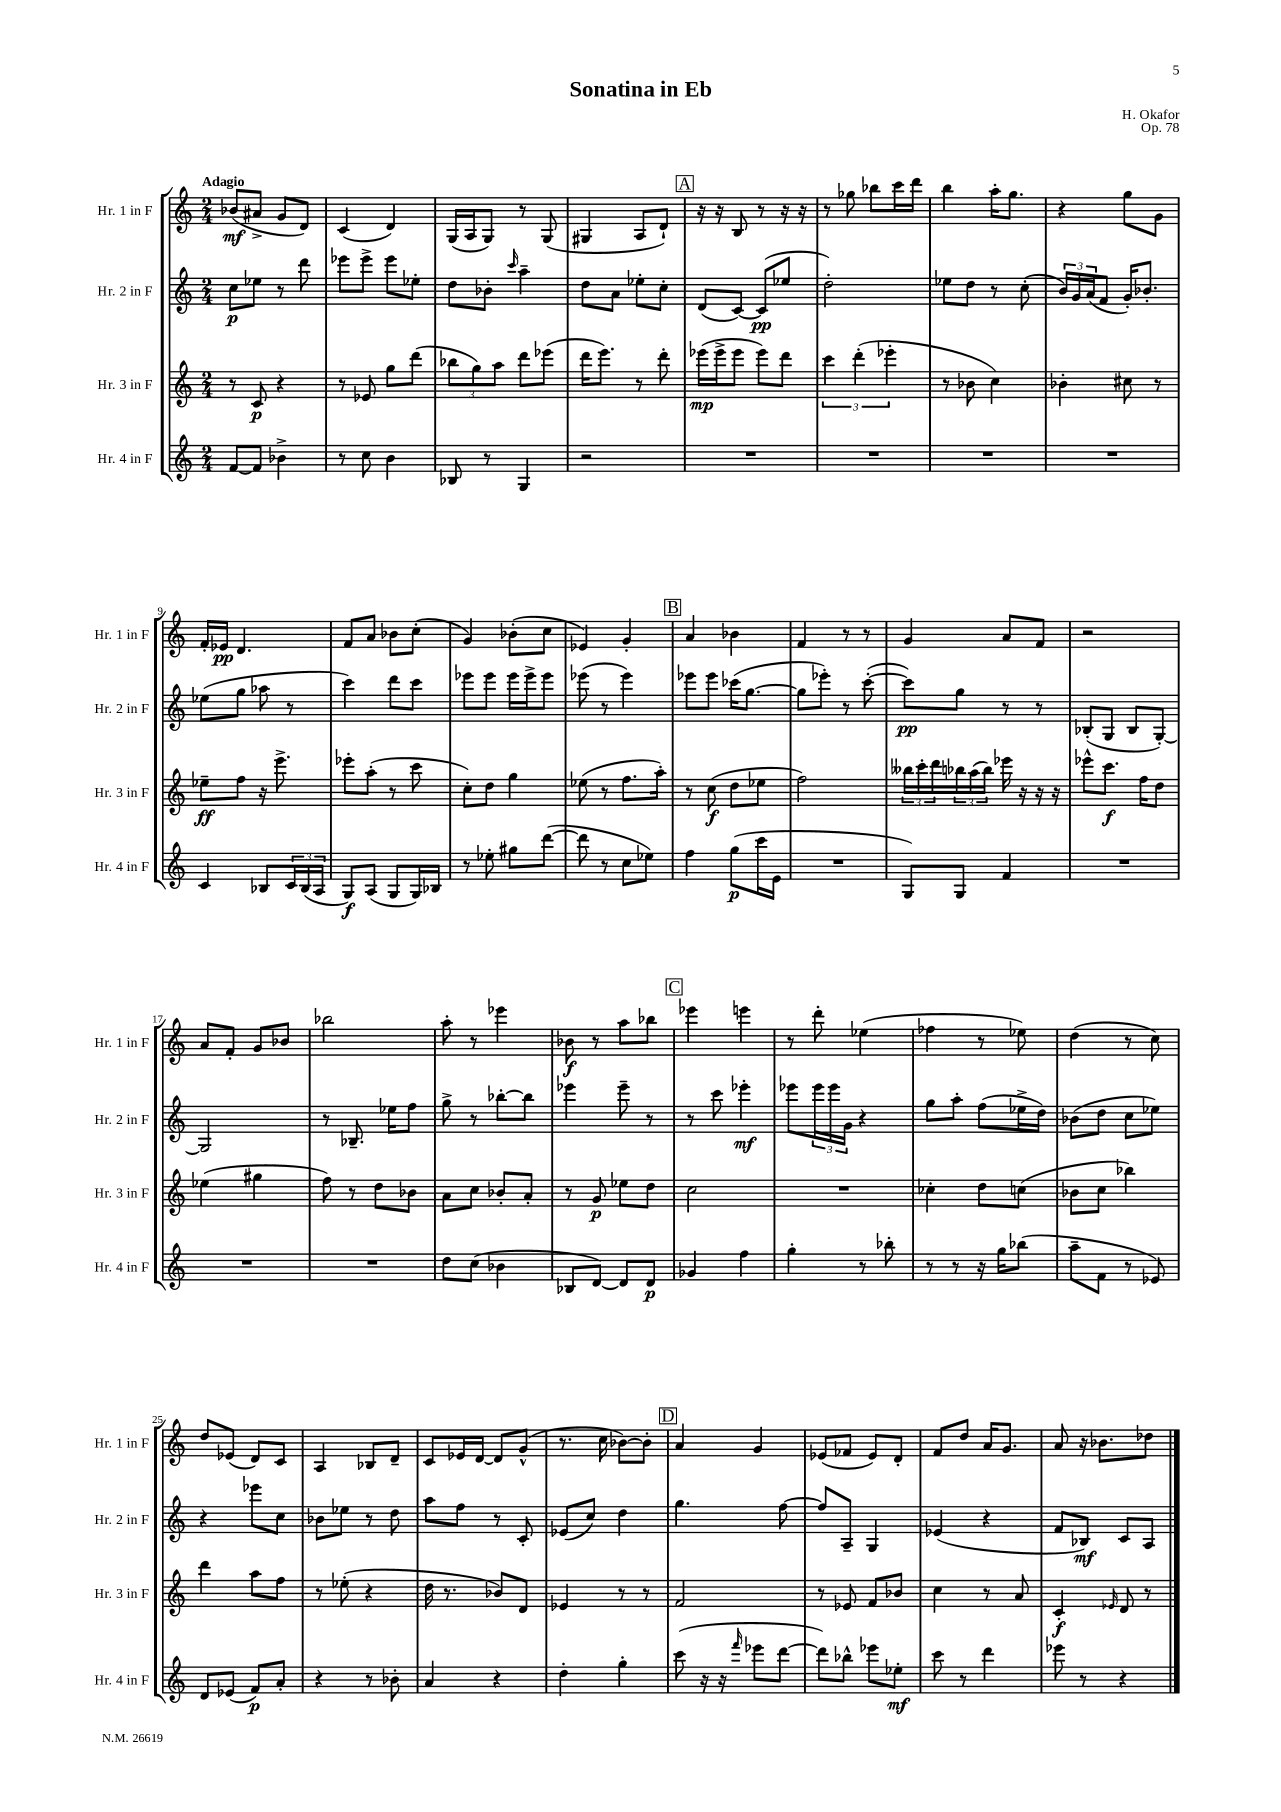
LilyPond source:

\header { title = "Sonatina in Eb" composer = "H. Okafor" opus = "Op. 78" }
<<
\new StaffGroup <<
\new Staff = "s0" \with { instrumentName = "Hr. 1 in F" shortInstrumentName = "Hr. 1 in F" } {
    \clef treble \key c \major \numericTimeSignature \time 2/4 \tempo "Adagio"
    bes'8\mf( ais'8-> g'8 d'8) |
    c'4( d'4) |
    g16( a16 g8) r8 g8( |
    gis4 a8 d'8-!) |
    \mark \markup { \box "A" } r16 r16 b8 r8 r16 r16 |
    r8 ges''8 bes''8 c'''16 d'''16 |
    b''4 a''16-. g''8. |
    r4 g''8 g'8 |
    f'16-. ees'16\pp d'4. |
    f'8 a'8 bes'8 c''8-.( |
    g'4) bes'8-.( c''8 |
    ees'4) g'4-. |
    \mark \markup { \box "B" } a'4 bes'4 |
    f'4 r8 r8 |
    g'4 a'8 f'8 |
    r2 |
    a'8 f'8-. g'8 bes'8 |
    bes''2 |
    a''8-. r8 ees'''4 |
    bes'8\f r8 a''8 bes''8 |
    \mark \markup { \box "C" } ees'''4 e'''4 |
    r8 d'''8-. ees''4( |
    fes''4 r8 ees''8) |
    d''4( r8 c''8) |
    d''8 ees'8( d'8) c'8 |
    a4 bes8 d'8-- |
    c'8 ees'16 d'16~ d'8 g'8-^( |
    r8. c''16 bes'8~) bes'8-. |
    \mark \markup { \box "D" } a'4 g'4 |
    ees'8( fes'8 ees'8) d'8-. |
    f'8 d''8 a'16 g'8. |
    a'8 r16 bes'8. des''8 \bar "|." |
}
\new Staff = "s1" \with { instrumentName = "Hr. 2 in F" shortInstrumentName = "Hr. 2 in F" } {
    \clef treble \key c \major \numericTimeSignature \time 2/4
    c''8\p ees''8 r8 d'''8 |
    ees'''8 ees'''8-> ees'''8 ees''8-. |
    d''8 bes'8-. \grace { c'''16 } a''4-- |
    d''8 a'8 ees''8-. c''8-. |
    \mark \markup { \box "A" } d'8( c'8~) c'8\pp( ees''8 |
    d''2-.) |
    ees''8 d''8 r8 c''8-.( |
    \tuplet 3/2 { b'16) g'16 a'16( } f'8 g'16-.) bes'8.-. |
    ees''8( g''8 aes''8 r8 |
    c'''4) d'''8 c'''8 |
    ees'''8 ees'''8 ees'''16 ees'''16-> ees'''8 |
    ees'''8( r8 ees'''4) |
    \mark \markup { \box "B" } ees'''8 ees'''8 ces'''16( g''8.~ |
    g''8 ees'''8-.) r8 c'''8~-.( |
    c'''8\pp) g''8 r8 r8 |
    bes8-.( g8 bes8 g8~-.) |
    g2 |
    r8 bes8.-- ees''16 f''8 |
    g''8-> r8 bes''8~-. bes''8 |
    ees'''4 ees'''8-- r8 |
    \mark \markup { \box "C" } r8 c'''8 ees'''4-.\mf |
    ees'''8 \tuplet 3/2 { ees'''16 ees'''16 g'16 } r4 |
    g''8 a''8-. f''8( ees''16-> d''16) |
    bes'8( d''8 c''8 ees''8) |
    r4 ees'''8 c''8 |
    bes'8 ees''8 r8 d''8 |
    a''8 f''8 r8 c'8-. |
    ees'8( c''8) d''4 |
    \mark \markup { \box "D" } g''4. f''8~ |
    f''8 a8-- g4 |
    ees'4( r4 |
    f'8 bes8\mf) c'8 a8 \bar "|." |
}
\new Staff = "s2" \with { instrumentName = "Hr. 3 in F" shortInstrumentName = "Hr. 3 in F" } {
    \clef treble \key c \major \numericTimeSignature \time 2/4
    r8 c'8\p r4 |
    r8 ees'8 g''8 d'''8( |
    \tuplet 3/2 { bes''8 g''8) a''8 } d'''8 ees'''8( |
    d'''16 e'''8.) r8 d'''8-. |
    \mark \markup { \box "A" } ees'''16\mp( ees'''16-> ees'''8 ees'''8) d'''8 |
    \tuplet 3/2 { c'''4 d'''4-.( ees'''4-. } |
    r8 bes'8 c''4) |
    bes'4-. cis''8 r8 |
    ees''8--\ff f''8 r16 e'''8.-> |
    ees'''8-. a''8-.( r8 c'''8 |
    c''8-.) d''8 g''4 |
    ees''8( r8 f''8. a''16-.) |
    \mark \markup { \box "B" } r8 c''8\f( d''8 ees''8 |
    f''2) |
    \tuplet 3/2 { beses''16 c'''16-. d'''16 } \tuplet 3/2 { bes''16 a''16( bes''16) } ees'''16 r16 r16 r16 |
    ees'''8-^ c'''8.\f f''16 d''8 |
    ees''4( gis''4 |
    f''8) r8 d''8 bes'8 |
    a'8 c''8 bes'8-. a'8-. |
    r8 g'8\p ees''8 d''8 |
    \mark \markup { \box "C" } c''2 |
    R2 |
    ces''4-. d''8 c''8( |
    bes'8 c''8 bes''4) |
    d'''4 a''8 f''8 |
    r8 ees''8-.( r4 |
    d''16 r8. bes'8) d'8 |
    ees'4 r8 r8 |
    \mark \markup { \box "D" } f'2 |
    r8 ees'8 f'8 bes'8 |
    c''4 r8 a'8 |
    c'4-.\f \grace { ees'16 } d'8 r8 \bar "|." |
}
\new Staff = "s3" \with { instrumentName = "Hr. 4 in F" shortInstrumentName = "Hr. 4 in F" } {
    \clef treble \key c \major \numericTimeSignature \time 2/4
    f'8~ f'8 bes'4-> |
    r8 c''8 b'4 |
    bes8 r8 g4 |
    r2 |
    \mark \markup { \box "A" } R2 |
    R2 |
    R2 |
    R2 |
    c'4 bes8 \tuplet 3/2 { c'16 bes16( a16 } |
    g8\f) a8( g8 g16) bes16 |
    r8 ees''8-. gis''8 d'''8~( |
    d'''8 r8 c''8 ees''8) |
    \mark \markup { \box "B" } f''4 g''8\p( c'''16 e'16 |
    R2 |
    g8) g8 f'4 |
    R2 |
    R2 |
    R2 |
    d''8 c''8( bes'4 |
    bes8 d'8~) d'8 d'8\p |
    \mark \markup { \box "C" } ges'4 f''4 |
    g''4-. r8 bes''8-. |
    r8 r8 r16 g''16 bes''8( |
    a''8-- f'8 r8 ees'8) |
    d'8 ees'8( f'8\p) a'8-. |
    r4 r8 bes'8-. |
    a'4 r4 |
    d''4-. g''4-. |
    \mark \markup { \box "D" } c'''8( r16 r16 \grace { f'''16 } ees'''8 d'''8~ |
    d'''8) bes''8-^ ees'''8 ees''8-.\mf |
    c'''8 r8 d'''4 |
    ees'''8 r8 r4 \bar "|." |
}
>>
>>
